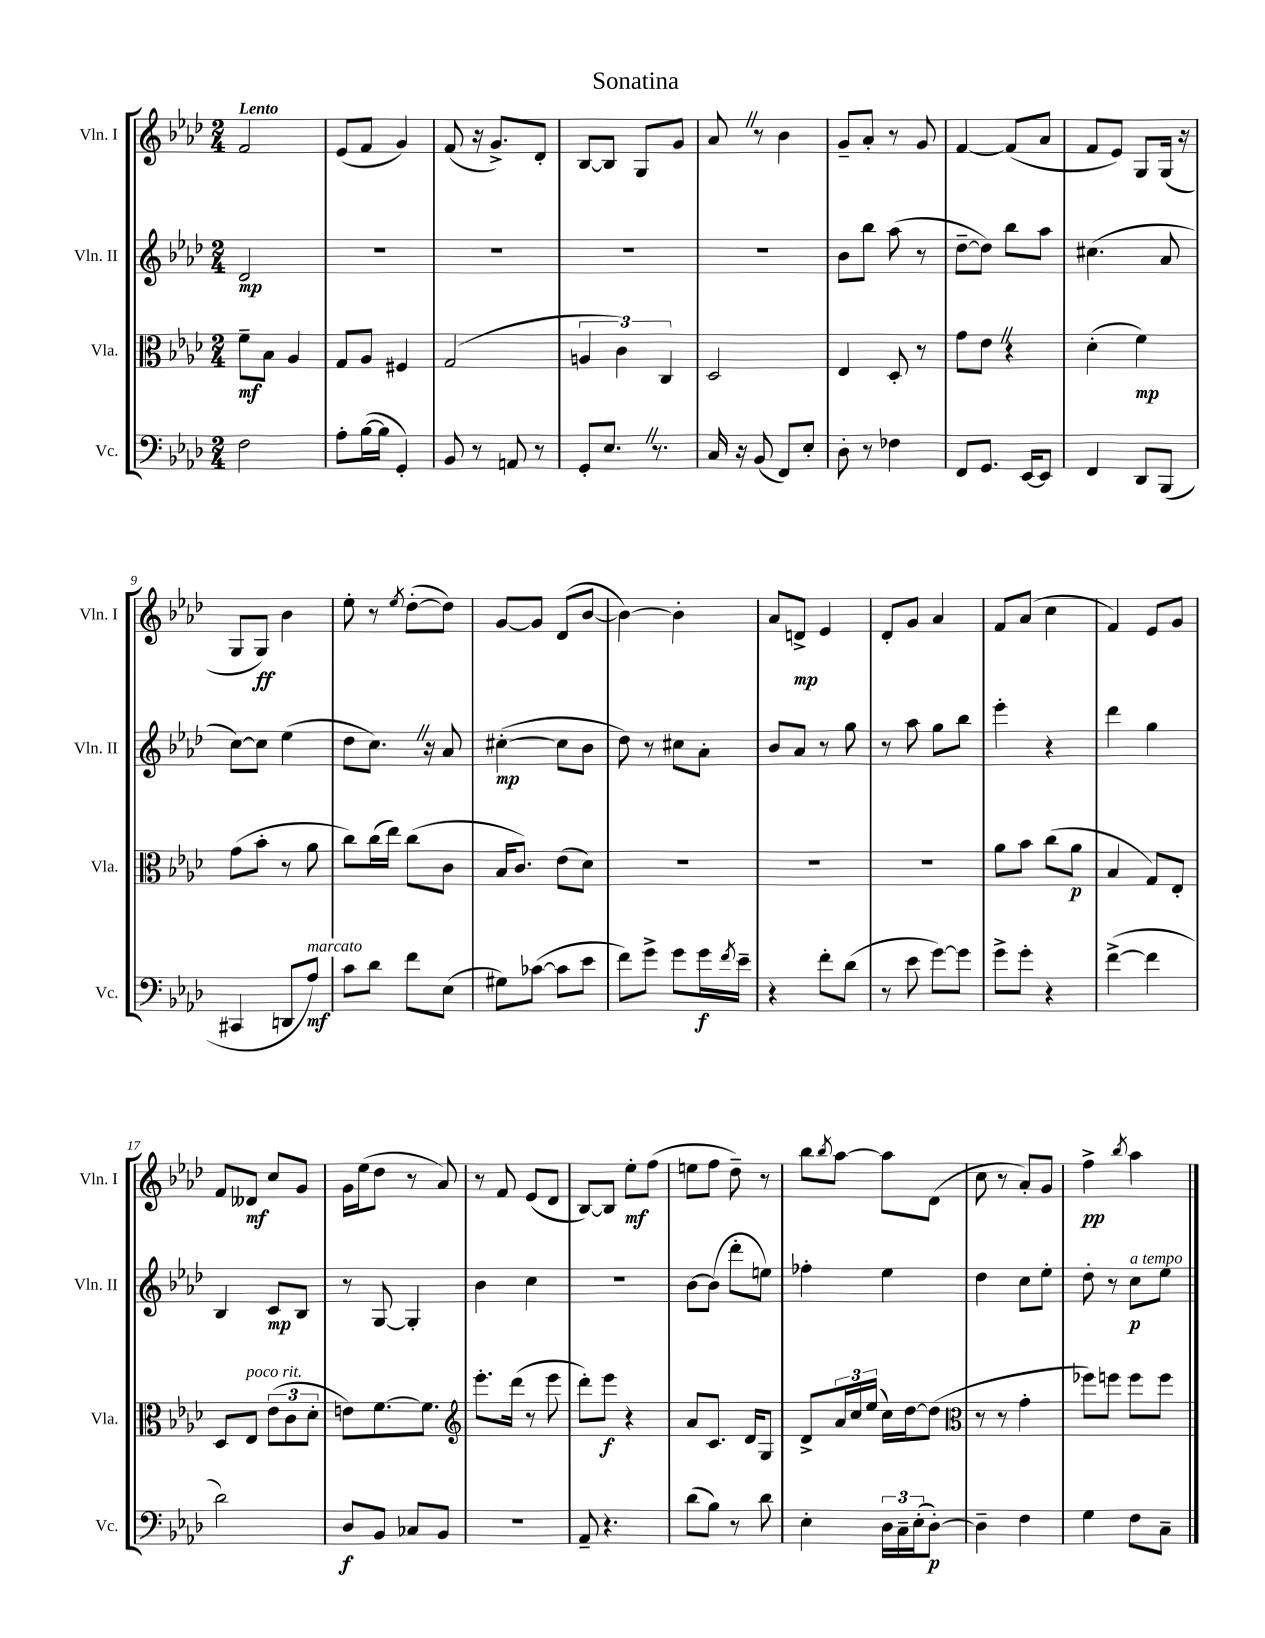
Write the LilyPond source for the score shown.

\header { title = "Sonatina" }
<<
\new StaffGroup <<
\new Staff = "s0" \with { instrumentName = "Vln. I" shortInstrumentName = "Vln. I" } {
    \clef treble \key aes \major \numericTimeSignature \time 2/4 \tempo "Lento"
    f'2 |
    ees'8( f'8 g'4) |
    f'8( r16 g'8.->) des'8-. |
    bes8~ bes8 g8 g'8 |
    aes'8 \once \override BreathingSign.text = \markup { \musicglyph "scripts.caesura.straight" } \breathe r8 bes'4 |
    g'8-- aes'8-. r8 g'8 |
    f'4~ f'8( aes'8 |
    f'8 ees'8) g8 g16( r16 |
    g8 g8\ff) bes'4 |
    ees''8-. r8 \acciaccatura { ees''8 } des''8~-.( des''8) |
    g'8~ g'8 des'8( bes'8~ |
    bes'4~) bes'4-. |
    aes'8 d'8->\mp ees'4 |
    des'8-. g'8 aes'4 |
    f'8 aes'8( c''4 |
    f'4) ees'8 g'8 |
    f'8 deses'8\mf c''8 g'8 |
    g'16 ees''16( des''8 r8 aes'8) |
    r8 f'8 ees'8( des'8 |
    bes8~) bes8 ees''8-.\mf f''8( |
    e''8 f''8 des''8--) r8 |
    bes''8 \acciaccatura { bes''8 } aes''8~ aes''8 des'8( |
    c''8 r8 aes'8-.) g'8 |
    f''4->\pp \acciaccatura { bes''8 } aes''4 \bar "|." |
}
\new Staff = "s1" \with { instrumentName = "Vln. II" shortInstrumentName = "Vln. II" } {
    \clef treble \key aes \major \numericTimeSignature \time 2/4
    des'2\mp |
    R2 |
    R2 |
    R2 |
    R2 |
    bes'8 bes''8 aes''8( r8 |
    des''8~-- des''8) bes''8 aes''8 |
    cis''4.( aes'8 |
    c''8~) c''8 ees''4( |
    des''8 c''8.) \once \override BreathingSign.text = \markup { \musicglyph "scripts.caesura.straight" } \breathe r16 aes'8 |
    cis''4~-.\mp( cis''8 bes'8 |
    des''8) r8 cis''8 aes'8-. |
    bes'8 aes'8 r8 g''8 |
    r8 aes''8 g''8 bes''8 |
    ees'''4-. r4 |
    des'''4 g''4 |
    bes4 c'8\mp bes8 |
    r8 g8~ g4-. |
    bes'4 c''4 |
    r2 |
    bes'8~ bes'8( des'''8-. e''8) |
    fes''4-. ees''4 |
    des''4 c''8 ees''8-. |
    des''8-. r8 c''8\p^\markup { \italic "a tempo" } ees''8 \bar "|." |
}
\new Staff = "s2" \with { instrumentName = "Vla." shortInstrumentName = "Vla." } {
    \clef alto \key aes \major \numericTimeSignature \time 2/4
    f'8--\mf bes8 aes4 |
    g8 aes8 fis4 |
    g2( |
    \tuplet 3/2 { a4 c'4) c4 } |
    des2 |
    ees4 des8-. r8 |
    g'8 ees'8 \once \override BreathingSign.text = \markup { \musicglyph "scripts.caesura.straight" } \breathe r4 |
    des'4-.( f'4\mp) |
    g'8( bes'8-. r8 aes'8 |
    c''8) c''16( ees''16) c''8( c'8 |
    bes16 c'8.) ees'8( des'8) |
    r2 |
    R2 |
    R2 |
    aes'8 bes'8 c''8( aes'8\p |
    bes4 g8) ees8-. |
    des8 ees8^\markup { \italic "poco rit." } \tuplet 3/2 { ees'8( c'8 des'8-. } |
    e'8) f'8.~ f'8. |
    \clef treble ees'''8.-. des'''16( r8 ees'''8 |
    des'''8-.) ees'''8\f r4 |
    aes'8 c'8. des'16 g8 |
    des'8-> \tuplet 3/2 { aes'16 c''16 ees''16( } c''16) des''16~ des''8( |
    \clef alto r8 r8 g'4-. |
    fes''8) f''8 f''8 f''8 \bar "|." |
}
\new Staff = "s3" \with { instrumentName = "Vc." shortInstrumentName = "Vc." } {
    \clef bass \key aes \major \numericTimeSignature \time 2/4
    f2 |
    aes8-. bes16~( bes16 g,4-.) |
    bes,8 r8 a,8 r8 |
    g,8-. ees8. \once \override BreathingSign.text = \markup { \musicglyph "scripts.caesura.straight" } \breathe r8. |
    c16 r16 bes,8( f,8) ees8-. |
    des8-. r8 fes4 |
    f,8 g,8. ees,16~ ees,8 |
    f,4 des,8 bes,,8( |
    cis,4 d,8 aes8\mf^\markup { \italic "marcato" }) |
    c'8 des'8 f'8 ees8( |
    gis8) ces'8~( ces'8 ees'8 |
    f'8) g'8-> g'8 g'16\f \acciaccatura { f'8 } ees'16-- |
    r4 f'8-. des'8( |
    r8 ees'8 g'8~) g'8 |
    g'8-> g'8-. r4 |
    f'4~->( f'4 |
    des'2) |
    des8\f bes,8 ces8 bes,8 |
    R2 |
    aes,8-- r4. |
    des'8( bes8) r8 des'8 |
    ees4-. \tuplet 3/2 { des16 c16-- ees16-.( } des8~-.\p) |
    des4-- f4 |
    g4 f8 c8-- \bar "|." |
}
>>
>>
